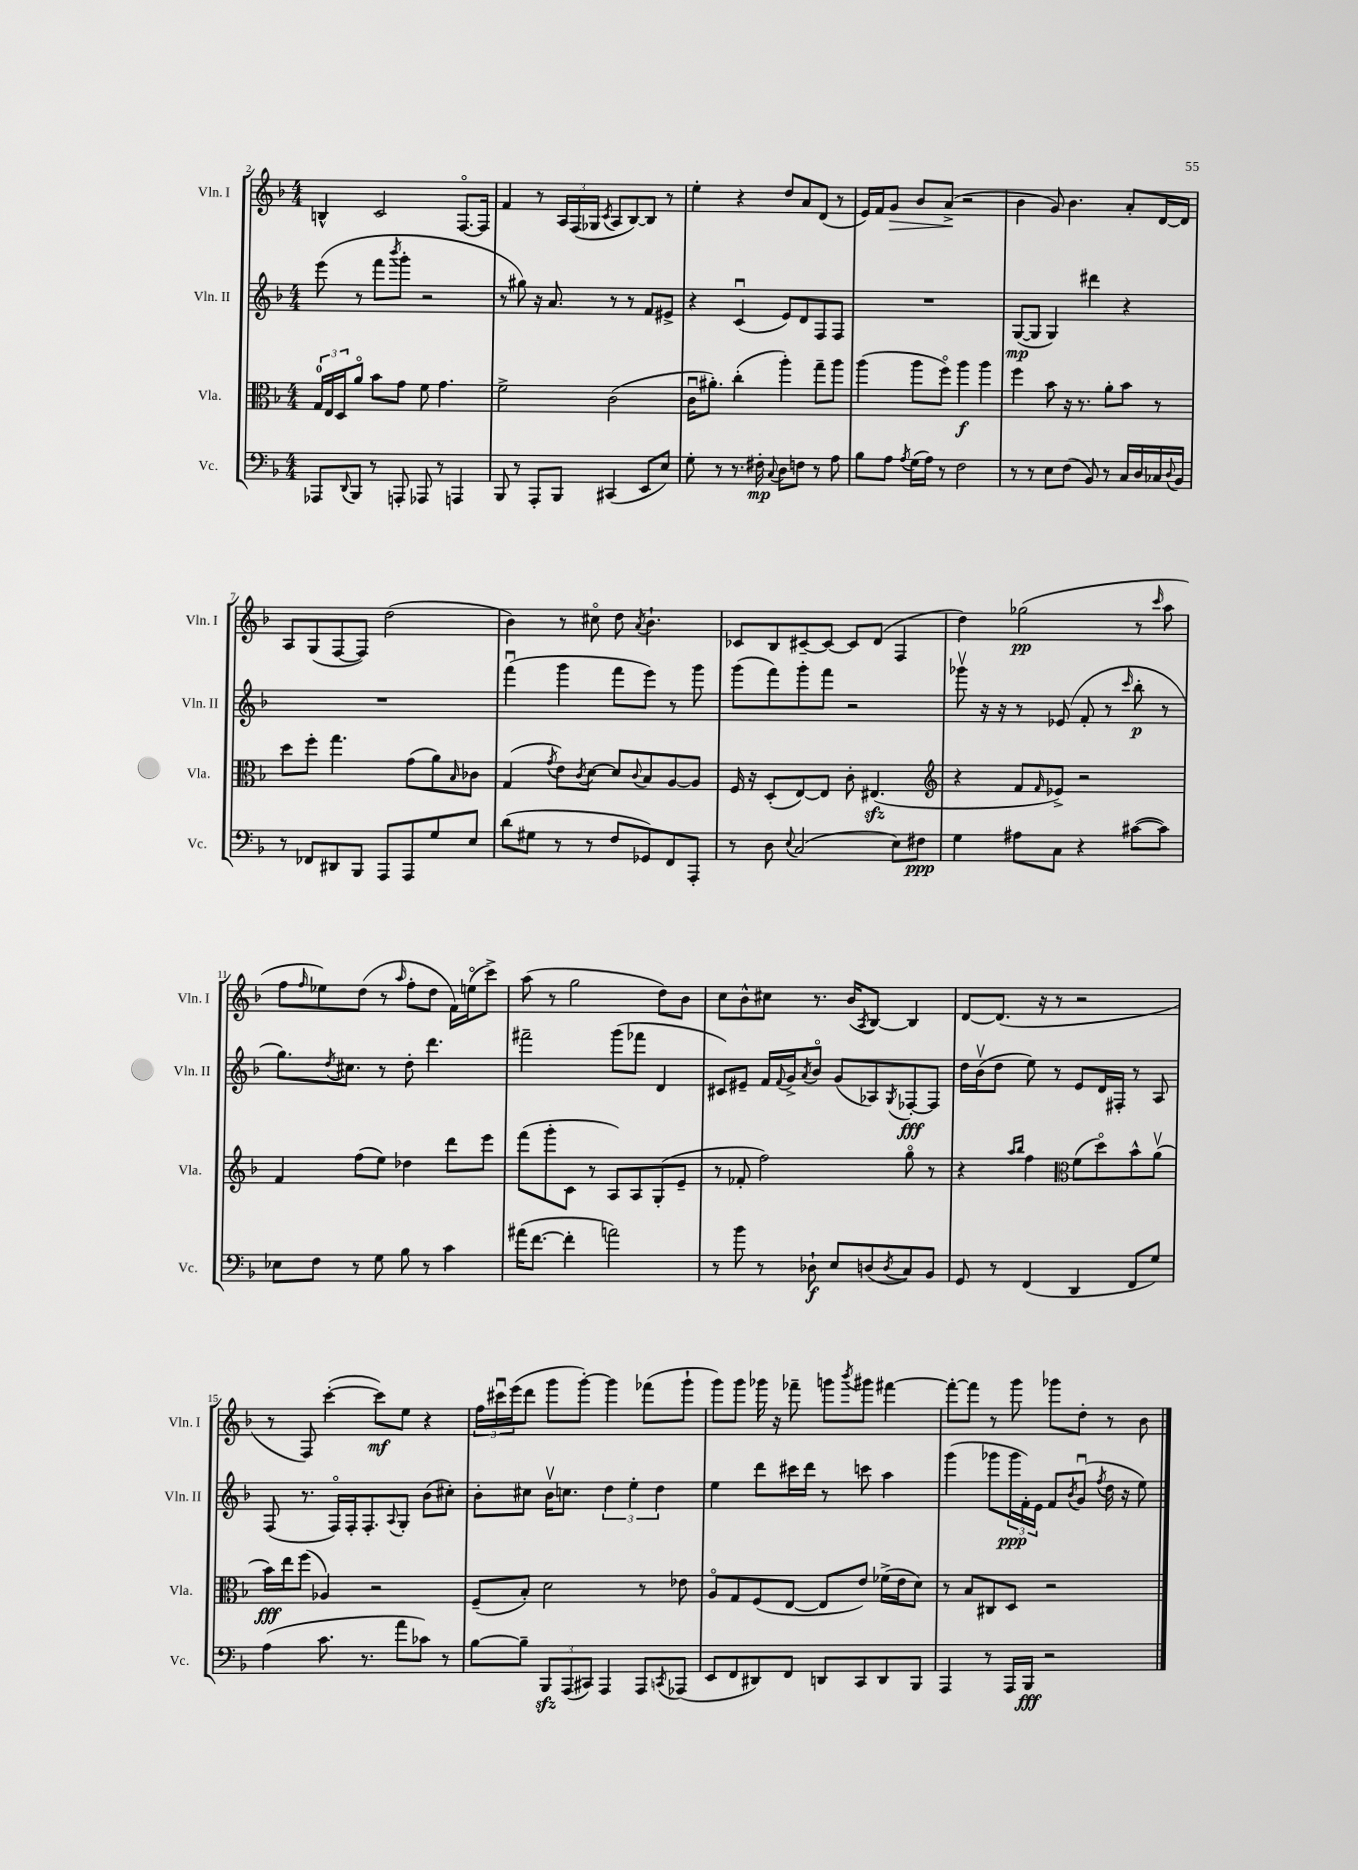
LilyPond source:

<<
\new StaffGroup <<
\new Staff = "s0" \with { instrumentName = "Vln. I" shortInstrumentName = "Vln. I" } {
    \clef treble \key f \major \numericTimeSignature \time 4/4
    b4-^ c'2 f8.~\flageolet f16 |
    f'4 r8 \tuplet 3/2 { a16 f16( ges16 } \acciaccatura { c'8 } a8 bes8~) bes8 r8 |
    e''4-. r4 d''8 a'8 d'8( r8 |
    e'16) f'16 g'8\> bes'8 a'8->\!( r2 |
    bes'4 g'8) bes'4. a'8-. d'16~ d'16 |
    a8 g8( f8~ f8) d''2( |
    bes'4) r8 cis''8\flageolet d''8 \acciaccatura { a'8 } bes'4.-! |
    ces'8 bes8 cis'8~-- cis'8~ cis'8 d'8( f4 |
    d''4) ges''2\pp( r8 \grace { c'''16 } a''8 |
    f''8 \grace { f''16 } ees''8) d''8( r8 \grace { a''16 } f''8-. d''8 f'16) e''16\flageolet( c'''8->) |
    a''8( r8 g''2 d''8) bes'8 |
    c''8 bes'8-^ cis''8 r8. bes'16( \acciaccatura { a8 } bes8~) bes4 |
    d'8~ d'8.( r16 r8 r2 |
    r8 f8) c'''4~-.( c'''8\mf) e''8 r4 |
    \tuplet 3/2 { f''16 cis'''16\downbow e'''16( } d'''8 g'''8 g'''8~-.) g'''4 fes'''8( g'''8-! |
    g'''8) g'''8 ges'''16 r16 fes'''8-- g'''8 \acciaccatura { bes'''8 } gis'''8 fis'''4~ |
    fis'''8~-. fis'''8 r8 g'''8 ges'''8 d''8-. r8 bes'8 \bar "|." |
}
\new Staff = "s1" \with { instrumentName = "Vln. II" shortInstrumentName = "Vln. II" } {
    \clef treble \key f \major \numericTimeSignature \time 4/4
    e'''8( r8 f'''8 \acciaccatura { bes'''8 } g'''8-. r2 |
    r8 gis''8) r16 a'8. r8 r8 f'8 eis'8-> |
    r4 c'4\downbow( e'8) d'8 f8 f8 |
    R1 |
    g8~\mp( g8 g4) dis'''4 r4 |
    R1 |
    f'''4\downbow( g'''4 f'''8 e'''8) r8 g'''8 |
    g'''8( f'''8) g'''8-. f'''8 r2 |
    ges'''8\upbow r16 r16 r8 ees'8( f'8-. r8 \grace { c'''16 } bes''8-.\p r8 |
    g''8.) \acciaccatura { d''8 } cis''8. r8 d''8-. d'''4. |
    fis'''2-- g'''8( fes'''8 d'4 |
    cis'8) eis'8-- f'16 \appoggiatura { f'8 } g'16-> \acciaccatura { a'8 } bes'8\flageolet g'8( aes8) \acciaccatura { g8 } fes8~-.\fff fes8 |
    d''16 bes'16\upbow( d''8 e''8) r8 e'8 d'16 fis16-. r8 a8 |
    f8( r8. f16\flageolet) f16-. f8.-. \appoggiatura { a8 } g8-. bes'8( cis''8-.) |
    bes'8-. cis''8 bes'16\upbow c''8. \tuplet 3/2 { d''4 e''4-. d''4 } |
    e''4 d'''8 cis'''16 d'''16 r8 c'''8 a''4 |
    g'''4( ges'''8 \tuplet 3/2 { ges'''16\ppp f'16-.) e'16 } f'8 \acciaccatura { bes'8 } g'8\downbow( \acciaccatura { f''8 } d''16 r16 e''8) \bar "|." |
}
\new Staff = "s2" \with { instrumentName = "Vla." shortInstrumentName = "Vla." } {
    \clef alto \key f \major \numericTimeSignature \time 4/4
    \tuplet 3/2 { g16-0 e16 d16 } a'8\flageolet bes'8 g'8 f'8 g'4. |
    f'2-> c'2( |
    c'16\downbow ais'8.-.) c''4-.( a''4-.) g''8-- a''8 |
    a''4( a''8 f''8\flageolet) a''4\f a''4 |
    f''4 bes'8 r16 r8. a'8-. bes'8 r8 |
    d''8 f''8-. g''4. g'8( a'8) \grace { bes16 } ces'8 |
    g4( \acciaccatura { g'8 } e'8) \acciaccatura { c'8 } d'8~ d'8 \appoggiatura { c'8 } bes8 a8~ a8 |
    f16 r16 d8-.( e8~) e8 c'8-. eis4.\sfz( |
    \clef treble r4 f'8 \grace { f'16 } ees'8->) r2 |
    f'4 f''8( e''8) des''4 d'''8 e'''8 |
    f'''8( g'''8-. c'8 r8 a8) a8 g8-.( e'8-- |
    r8 fes'8-. f''2) g''8\flageolet r8 |
    r4 \grace { a''16 bes''16 } f''4 \clef alto f'8( d''8\flageolet) bes'8-^ a'8\upbow( |
    bes'16\fff) e''16 f''8( aes4) r2 |
    f8--( bes8-.) d'2 r8 ees'8 |
    a8\flageolet g8 f8( e8~ e8 e'8) fes'16->( e'16 d'8) |
    r8 bes8 cis8 d8 r2 \bar "|." |
}
\new Staff = "s3" \with { instrumentName = "Vc." shortInstrumentName = "Vc." } {
    \clef bass \key f \major \numericTimeSignature \time 4/4
    aes,,8 \appoggiatura { d,8 } bes,,8 r8 a,,8-. aes,,8 r8 a,,4 |
    bes,,8 r8 a,,8-. bes,,8 cis,4( e,8 e8) |
    g8-. r8 r8. fis16-.\mp \appoggiatura { c8 } d8 f8 r8 a8 |
    bes8 a8 \acciaccatura { a8 } g16( a16) r8 f2 |
    r8 r8 e8 f8( bes,8) r8 c16 d16 ces16 \appoggiatura { d8 } bes,16 |
    r8 fes,8 dis,8 bes,,8 a,,8 a,,8 g8 e8 |
    d'8( gis8 r8 r8 f8 ges,8) f,8 a,,8-. |
    r8 d8 \appoggiatura { e8 } c2( e8) fis8\ppp |
    g4 ais8 c8 r4 cis'8~( cis'8) |
    ees8 f8 r8 g8 bes8 r8 c'4 |
    ais'16( f'8.~ f'4-. a'2) |
    r8 bes'8 r8 des8-!\f e8 d8( \acciaccatura { d8 } c8) bes,8 |
    g,8 r8 f,4( d,4 f,8 g8) |
    a4( c'8. r8. a'8 ces'8) r8 |
    bes8~ bes8-- \tuplet 3/2 { bes,,8\sfz a,,8( cis,8) } a,,4 a,,8 \acciaccatura { c,8 } aes,,8( |
    e,8 f,8 dis,8) f,8 d,8 c,8 d,8 bes,,8 |
    a,,4 r8 a,,16 bes,,16\fff r2 \bar "|." |
}
>>
>>
\layout { \context { \Score currentBarNumber = #2 } }
